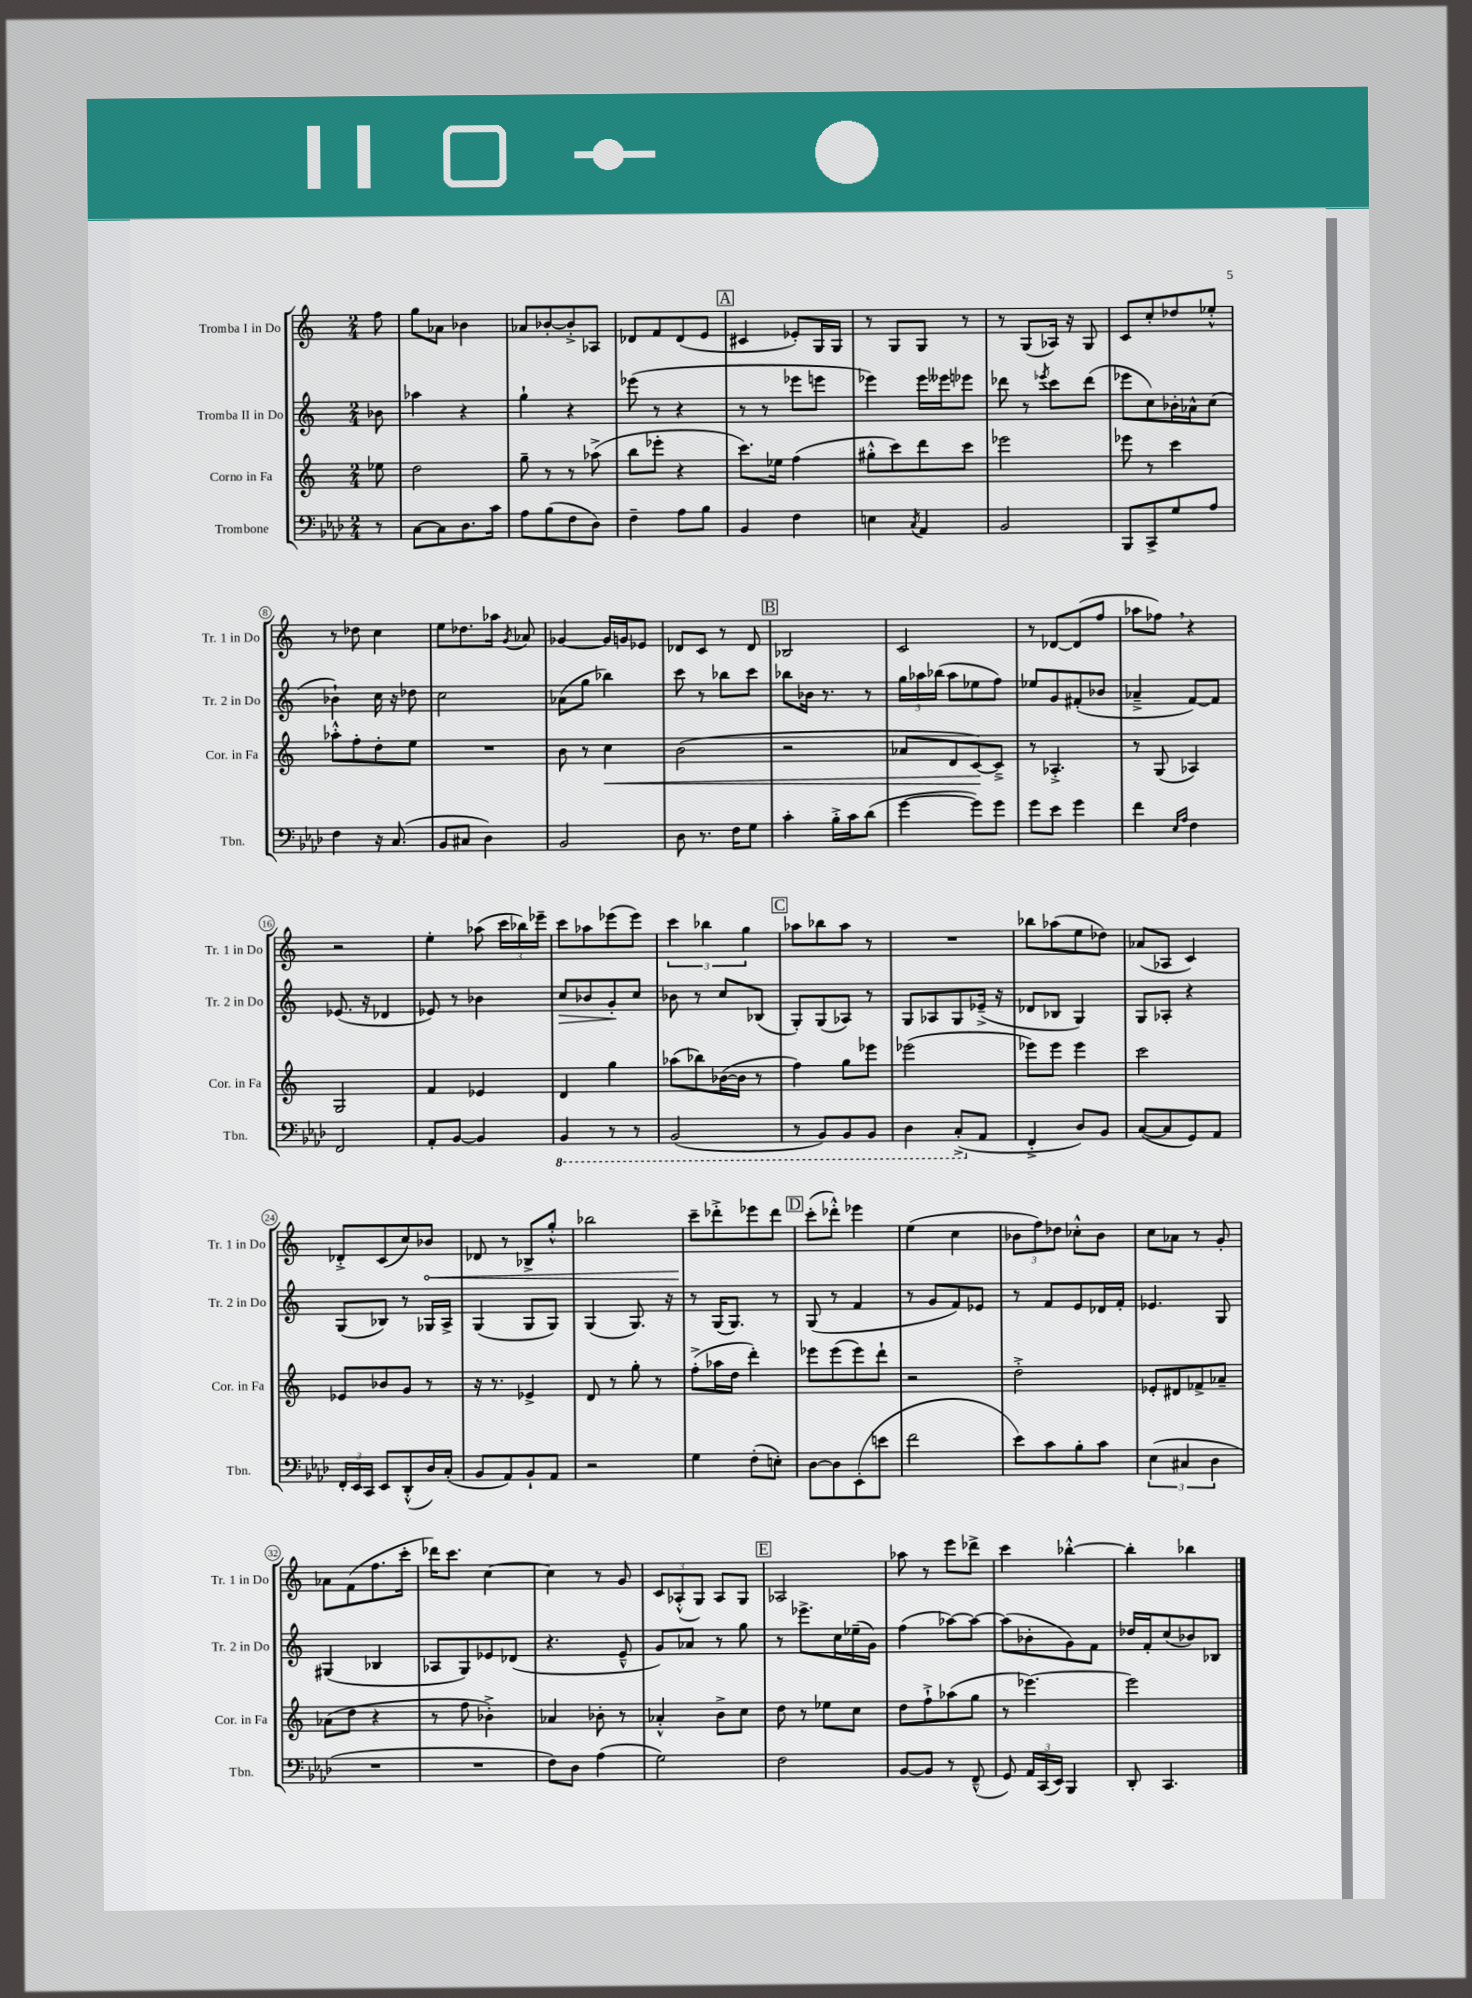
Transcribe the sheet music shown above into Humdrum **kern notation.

**kern	**kern	**dynam	**kern	**dynam	**kern	**dynam
*part4	*part3	*part3	*part2	*part2	*part1	*part1
*staff4	*staff3	*staff3	*staff2	*staff2	*staff1	*staff1
*I"Trombone	*I"Corno in Fa	*	*I"Tromba II in Do	*	*I"Tromba I in Do	*
*I'Tbn.	*I'Cor. in Fa	*	*I'Tr. 2 in Do	*	*I'Tr. 1 in Do	*
*clefF4	*clefG2	*	*clefG2	*	*clefG2	*
*k[b-e-a-d-]	*k[]	*	*k[]	*	*k[]	*
*M2/4	*M2/4	*	*M2/4	*	*M2/4	*
=	=	=	=	=	=	=
8r	8ee-X\	.	8b-X\	.	8ff\	.
=1	=1	=1	=1	=1	=1	=1
[8C\L	2dd\	.	4aa-X\	.	8gg\L	.
8C\]	.	.	.	.	8a-X\J	.
8.D-\	.	.	4r	.	4b-X\	.
16c\Jk	.	.	.	.	.	.
=2	=2	=2	=2	=2	=2	=2
8A-\L	8gg~\	.	4gg`\	.	8a-X/L	.
(8B-\	8r	.	.	.	[8b-X'/	.
8F\	8r	.	4r	.	8b-'^/]	.
8D-\J)	(8aa-X^\	.	.	.	8A-X/J	.
=3	=3	=3	=3	=3	=3	=3
4F~\	8bb\L	.	(8eee-X\	.	8d-X/L	.
.	8eee-X'\J	.	8r	.	8f/	.
8A-\L	4r	.	4r	.	(8d-/	.
8B-\J	.	.	.	.	8e/J	.
!!LO:REH:place=s1:t=A
=4	=4	=4	=4	=4	=4	=4
4BB-/	8.ccc\L)	.	8r	.	4c#X/	.
.	.	.	8r	.	.	.
.	16ee-X\Jk	.	.	.	.	.
4F\	(4ff\	.	8eee-X\L	.	8e-X'/L)	.
.	.	.	8eeen\J	.	16G/L	.
.	.	.	.	.	16G/JJ	.
=5	=5	=5	=5	=5	=5	=5
4En\	8gg#X'^^\L	.	4eee-X\)	.	8r	.
.	8ccc\)	.	.	.	8G/L	.
8qC/	.	.	.	.	.	.
4AA-/	8ddd\	.	16eee-\LL	.	8G/J	.
.	.	.	16eee--X\J	.	.	.
.	8ccc\J	.	8eee-X\J	.	8r	.
=6	=6	=6	=6	=6	=6	=6
2BB-/	2eee-X\	.	8ddd-X\	.	8r	.
.	.	.	8r	.	(8G/L	.
.	.	.	8qeee-X/	.	.	.
.	.	.	8ccc\L	.	16A-X/Jk)	.
.	.	.	.	.	16r	.
.	.	.	(8ddd-\J	.	8G/	.
=7	=7	=7	=7	=7	=7	=7
8BBB-/L	8eee-X\	.	8eee-X\L	.	8c/L	.
8CC^/	8r	.	8cc\)	.	8cc'/	.
8G/	4ccc\	.	16b-X'\L	.	8dd-X/	.
.	.	.	16a-X^^\J	.	.	.
8A-/J	.	.	(8cc\J	.	8ee-X'^^/J	.
!!LO:LB:g=z
=8	=8	=8	=8	=8	=8	=8
4F\	8aa-X'^^\L	.	4b-X`\)	.	8r	.
.	8ff'\	.	.	.	8dd-X\	.
16r	8dd'\	.	16cc\	.	4cc\	.
(8.C/	.	.	16r	.	.	.
.	8ee\J	.	8dd-X\	.	.	.
=9	=9	=9	=9	=9	=9	=9
8BB-/L	2r	.	2cc\	.	8ee\L	.
8C#X/J	.	.	.	.	8.dd-X\	.
4D-\)	.	.	.	.	.	.
.	.	.	.	.	16aa-X\Jk	.
.	.	.	.	.	8qg/	.
.	.	.	.	.	8a-X/	.
=10	=10	=10	=10	=10	=10	=10
2BB-/	8b\	.	(8a-X\L	.	[4g-X/	.
.	8r	.	8gg\J	.	.	.
!	!	!LO:HP:b	!	!	!	!
.	4cc\	<	4bb-X\)	.	16g-/LL]	.
.	.	.	.	.	16gn/J	.
.	.	.	.	.	8e-X/J	.
=11	=11	=11	=11	=11	=11	=11
8D-\	(2b\	.	8ccc\	.	8d-X/L	.
8.r	.	.	8r	.	8c/J	.
.	.	.	8bb-X\L	.	8r	.
16F\KL	.	.	.	.	.	.
8G\J	.	.	8ccc\J	.	8d-/	.
!!LO:REH:place=s1:t=B
=12	=12	=12	=12	=12	=12	=12
4c'\	2r	.	8bb-X\L	.	2B-X/	.
.	.	.	16b-X\Jk	.	.	.
.	.	.	8.r	.	.	.
16B-'^\LL	.	.	.	.	.	.
16c\J	.	.	.	.	.	.
(8d-\J	.	.	8r	.	.	.
=13	=13	=13	=13	=13	=13	=13
[4g\	8a-X/L	.	24gg\LL	.	2c/	.
.	.	.	24aa-X\	.	.	.
.	.	.	(24bb-X\JJ	.	.	.
.	8d/	.	8aa-\L	.	.	.
8g\L])	[8c/)	.	8ee-X\	.	.	.
8g\J	8c~^/J]	[	8ff\J)	.	.	.
=14	=14	=14	=14	=14	=14	=14
8g\L	8r	.	8ee-X/L	.	8r	.
8e-\J	4.A-X'^/	.	8g/	.	[8d-X/L	.
4g\	.	.	(8f#X'/	.	(8d-/]	.
.	.	.	8b-X/J	.	8ff/J	.
=15	=15	=15	=15	=15	=15	=15
4f\	8r	.	4a-X~^/	.	8aa-X\L	.
.	(8G/	.	.	.	8ff-X,\J)	.
16qqE-/LL	.	.	.	.	.	.
16qqA-/JJ	.	.	.	.	.	.
4F\	4A-X/)	.	[8f/L)	.	4r	.
.	.	.	8f/J]	.	.	.
!!LO:LB:g=z
=16	=16	=16	=16	=16	=16	=16
2FF/	2G/	.	(8.e-X/	.	2r	.
.	.	.	16r	.	.	.
.	.	.	4d-X/	.	.	.
=17	=17	=17	=17	=17	=17	=17
8AA-'/L	4f/	.	8e-X/)	.	4ee'\	.
[8BB-/J	.	.	8r	.	.	.
4BB-/]	4e-X/	.	4b-X\	.	(8aa-X\	.
.	.	.	.	.	24ccc\LL	.
.	.	.	.	.	24bb-X\)	.
.	.	.	.	.	24eee-X~\JJ	.
=18	=18	=18	=18	=18	=18	=18
*8ba	*	*	*	*	*	*
!	!	!	!	!LO:HP:b	!	!
4BBB-/	4d/	.	8cc/L	>	8ccc\L	.
.	.	.	8b-X/	.	8aa-X\	.
8r	4gg\	.	8g'/	.	(8eee-X\	.
8r	.	.	8cc/J	]	8eee-\J)	.
=19	=19	=19	=19	=19	=19	=19
(2BBB-/	(8aa-X\L	.	8b-X\	.	6ccc\	.
.	8bb-X\)	.	8r	.	.	.
.	.	.	.	.	6bb-X\	.
.	([16b-X\L	.	8cc/L	.	.	.
.	16b-\JJ]	.	.	.	.	.
.	.	.	.	.	6gg\	.
.	8r	.	(8B-X/J	.	.	.
!!LO:REH:place=s1:t=C
=20	=20	=20	=20	=20	=20	=20
8r	4ff\)	.	8G'/L)	.	8aa-X\L	.
8BBB-/L)	.	.	(8G/	.	8bb-X\	.
8BBB-/	8gg\L	.	8A-X/J)	.	8aa-\J	.
8BBB-/J	8eee-X\J	.	8r	.	8r	.
=21	=21	=21	=21	=21	=21	=21
4DD-\	(2eee-X\	.	8G/L	.	2r	.
.	.	.	8A-X/	.	.	.
(8CC'^/L	.	.	8G/	.	.	.
*X8ba	*	*	*	*	*	*
8AA-/J	.	.	(16e-X~^/Jk	.	.	.
.	.	.	16r	.	.	.
=22	=22	=22	=22	=22	=22	=22
4FF'^/	8eee-X\L)	.	8d-X/L	.	8bb-X\L	.
.	8eee-\J	.	8B-X/J	.	(8aa-X\	.
8D-/L)	4eee-\	.	4G/)	.	8ee\	.
8BB-/J	.	.	.	.	8dd-X\J)	.
=23	=23	=23	=23	=23	=23	=23
([8C/L	2ccc\	.	8G/L	.	(8a-X/L	.
8C/]	.	.	8A-X'/J	.	8A-X/J	.
8GG/)	.	.	4r	.	4c/)	.
8AA-/J	.	.	.	.	.	.
!!LO:LB:g=z
=24	=24	=24	=24	=24	=24	=24
24FF'/LL	8e-X/L	.	(8G/L	.	8d-X'^/L	.
24EE-/	.	.	.	.	.	.
24CC/JJ	.	.	.	.	.	.
8EE-/L	8b-X/	.	8B-X/J)	.	(8c/	.
(8DD-'^^/	8g/J	.	8r	.	8cc/)	.
!	!	!	!	!	!	!LO:HP:b
16D-/L)	8r	.	16G-X/LL	.	8b-X/J	<
(16C'/JJ	.	.	16A^/JJ	.	.	.
=25	=25	=25	=25	=25	=25	=25
8BB-/L	16r	.	(4G/	.	8d-X/	.
.	8.r	.	.	.	.	.
8AA-/)	.	.	.	.	8r	.
8BB-`/	4e-X^/	.	8G/L	.	8B-X^/L	.
8AA-/J	.	.	8G/J)	.	8gg'^^/J	.
=26	=26	=26	=26	=26	=26	=26
2r	8d/	.	(4G/	.	2bb-X\	.
.	8r	.	.	.	.	.
.	8gg'\	.	8.G/)	.	.	.
.	8r	.	.	.	.	.
.	.	.	16r	.	.	.
=27	=27	=27	=27	=27	=27	=27
4G\	(8ff'^\L	.	8r	.	8ccc~\L	.
.	16aa-X\L	.	(16G/KL	.	8ddd-X'^\	[
.	16dd\JJ	.	8.G/J)	.	.	.
(8F'\L	4ddd'\)	.	.	.	8eee-X\	.
8En'\J)	.	.	8r	.	8ddd-\J	.
!!LO:REH:place=s1:t=D
=28	=28	=28	=28	=28	=28	=28
[8D-\L	8eee-X\L	.	(8G/	.	(8ccc'\L	.
8D-\]	(8eee-\	.	8r	.	8ddd-X'^^\J)	.
(8EE-'\	8eee-\)	.	4f/	.	4eee-X\	.
8en\J	8ddd`\J	.	.	.	.	.
=29	=29	=29	=29	=29	=29	=29
2f\	2r	.	8r	.	(4ee\	.
.	.	.	8g/L	.	.	.
.	.	.	8f/)	.	4cc\	.
.	.	.	8e-X/J	.	.	.
=30	=30	=30	=30	=30	=30	=30
8e-\L)	2dd'^\	.	8r	.	12b-X\L	.
.	.	.	.	.	12ff\)	.
8c\	.	.	8f/L	.	.	.
.	.	.	.	.	12dd-X\J	.
8B-'\	.	.	8e/	.	8cc-X'^^\L	.
8c\J	.	.	16d-X/L	.	8b-\J	.
.	.	.	16f'/JJ	.	.	.
=31	=31	=31	=31	=31	=31	=31
(6E-\	8e-X'/L	.	4.e-X/	.	8cc\L	.
.	8d#X/	.	.	.	8a-X\J	.
6C#X/	.	.	.	.	.	.
.	8f-X^/	.	.	.	8r	.
6D-\	.	.	.	.	.	.
.	8a-X~/J	.	8G/	.	8g'/	.
!!LO:LB:g=z
=32	=32	=32	=32	=32	=32	=32
2r	(8a-X\L	.	(4G#X/	.	8a-X\L	.
.	8dd\J	.	.	.	(8f\	.
.	4r	.	4B-X/	.	8.ff\	.
.	.	.	.	.	16ccc'\Jk	.
=33	=33	=33	=33	=33	=33	=33
2r	8r	.	8A-X/L	.	16ddd-X\KL)	.
.	.	.	.	.	8.ccc\J	.
.	8ff\	.	8G/)	.	.	.
.	4b-X'^\)	.	8e-X/	.	[4cc\	.
.	.	.	(8d-X/J	.	.	.
=34	=34	=34	=34	=34	=34	=34
8F\L)	4a-X/	.	4.r	.	4cc\]	.
8D-\J	.	.	.	.	.	.
(4A-\	8b-X'\	.	.	.	8r	.
.	8r	.	8e~^^/	.	8g/	.
=35	=35	=35	=35	=35	=35	=35
2G\)	4a-X'^^/	.	8g/L)	.	12c/L	.
.	.	.	.	.	(12A-X'^^/	.
.	.	.	8a-X/J	.	.	.
.	.	.	.	.	12G/J)	.
.	8b^\L	.	8r	.	8A-/L	.
.	8cc\J	.	8gg\	.	8G/J	.
!!LO:REH:place=s1:t=E
=36	=36	=36	=36	=36	=36	=36
2F\	8dd\	.	8r	.	2A-X/	.
.	8r	.	8.eee-X^\L	.	.	.
.	8ee-X\L	.	.	.	.	.
.	.	.	16cc\L	.	.	.
.	8cc\J	.	(16ee-X~\	.	.	.
.	.	.	16g\JJ)	.	.	.
=37	=37	=37	=37	=37	=37	=37
[8BB-/L	8dd\L	.	(4ff\	.	8aa-X\	.
8BB-/J]	8ff`^\	.	.	.	8r	.
8r	(8aa-X\	.	[8aa-X\L)	.	8eee\L	.
(8FF~^^/	8gg\J	.	8aa-\J_	.	8ddd-X^\J	.
=38	=38	=38	=38	=38	=38	=38
8GG/)	8r	.	(8aa-\L]	.	4ccc\	.
24AA-/LL	[4.eee-X\)	.	8b-X'\	.	.	.
(24CC/	.	.	.	.	.	.
24EE-/JJ)	.	.	.	.	.	.
4BBB-/	.	.	8g\)	.	[4bb-X'^^\	.
.	.	.	8f\J	.	.	.
=39	=39	=39	=39	=39	=39	=39
8DD-'/	2eee-\]	.	16dd-X/LL	.	4bb-'\]	.
.	.	.	16f'/J	.	.	.
4.CC/	.	.	(8cc/	.	.	.
.	.	.	8b-X/)	.	4bb-X\	.
.	.	.	8B-X/J	.	.	.
==	==	==	==	==	==	==
*-	*-	*-	*-	*-	*-	*-
